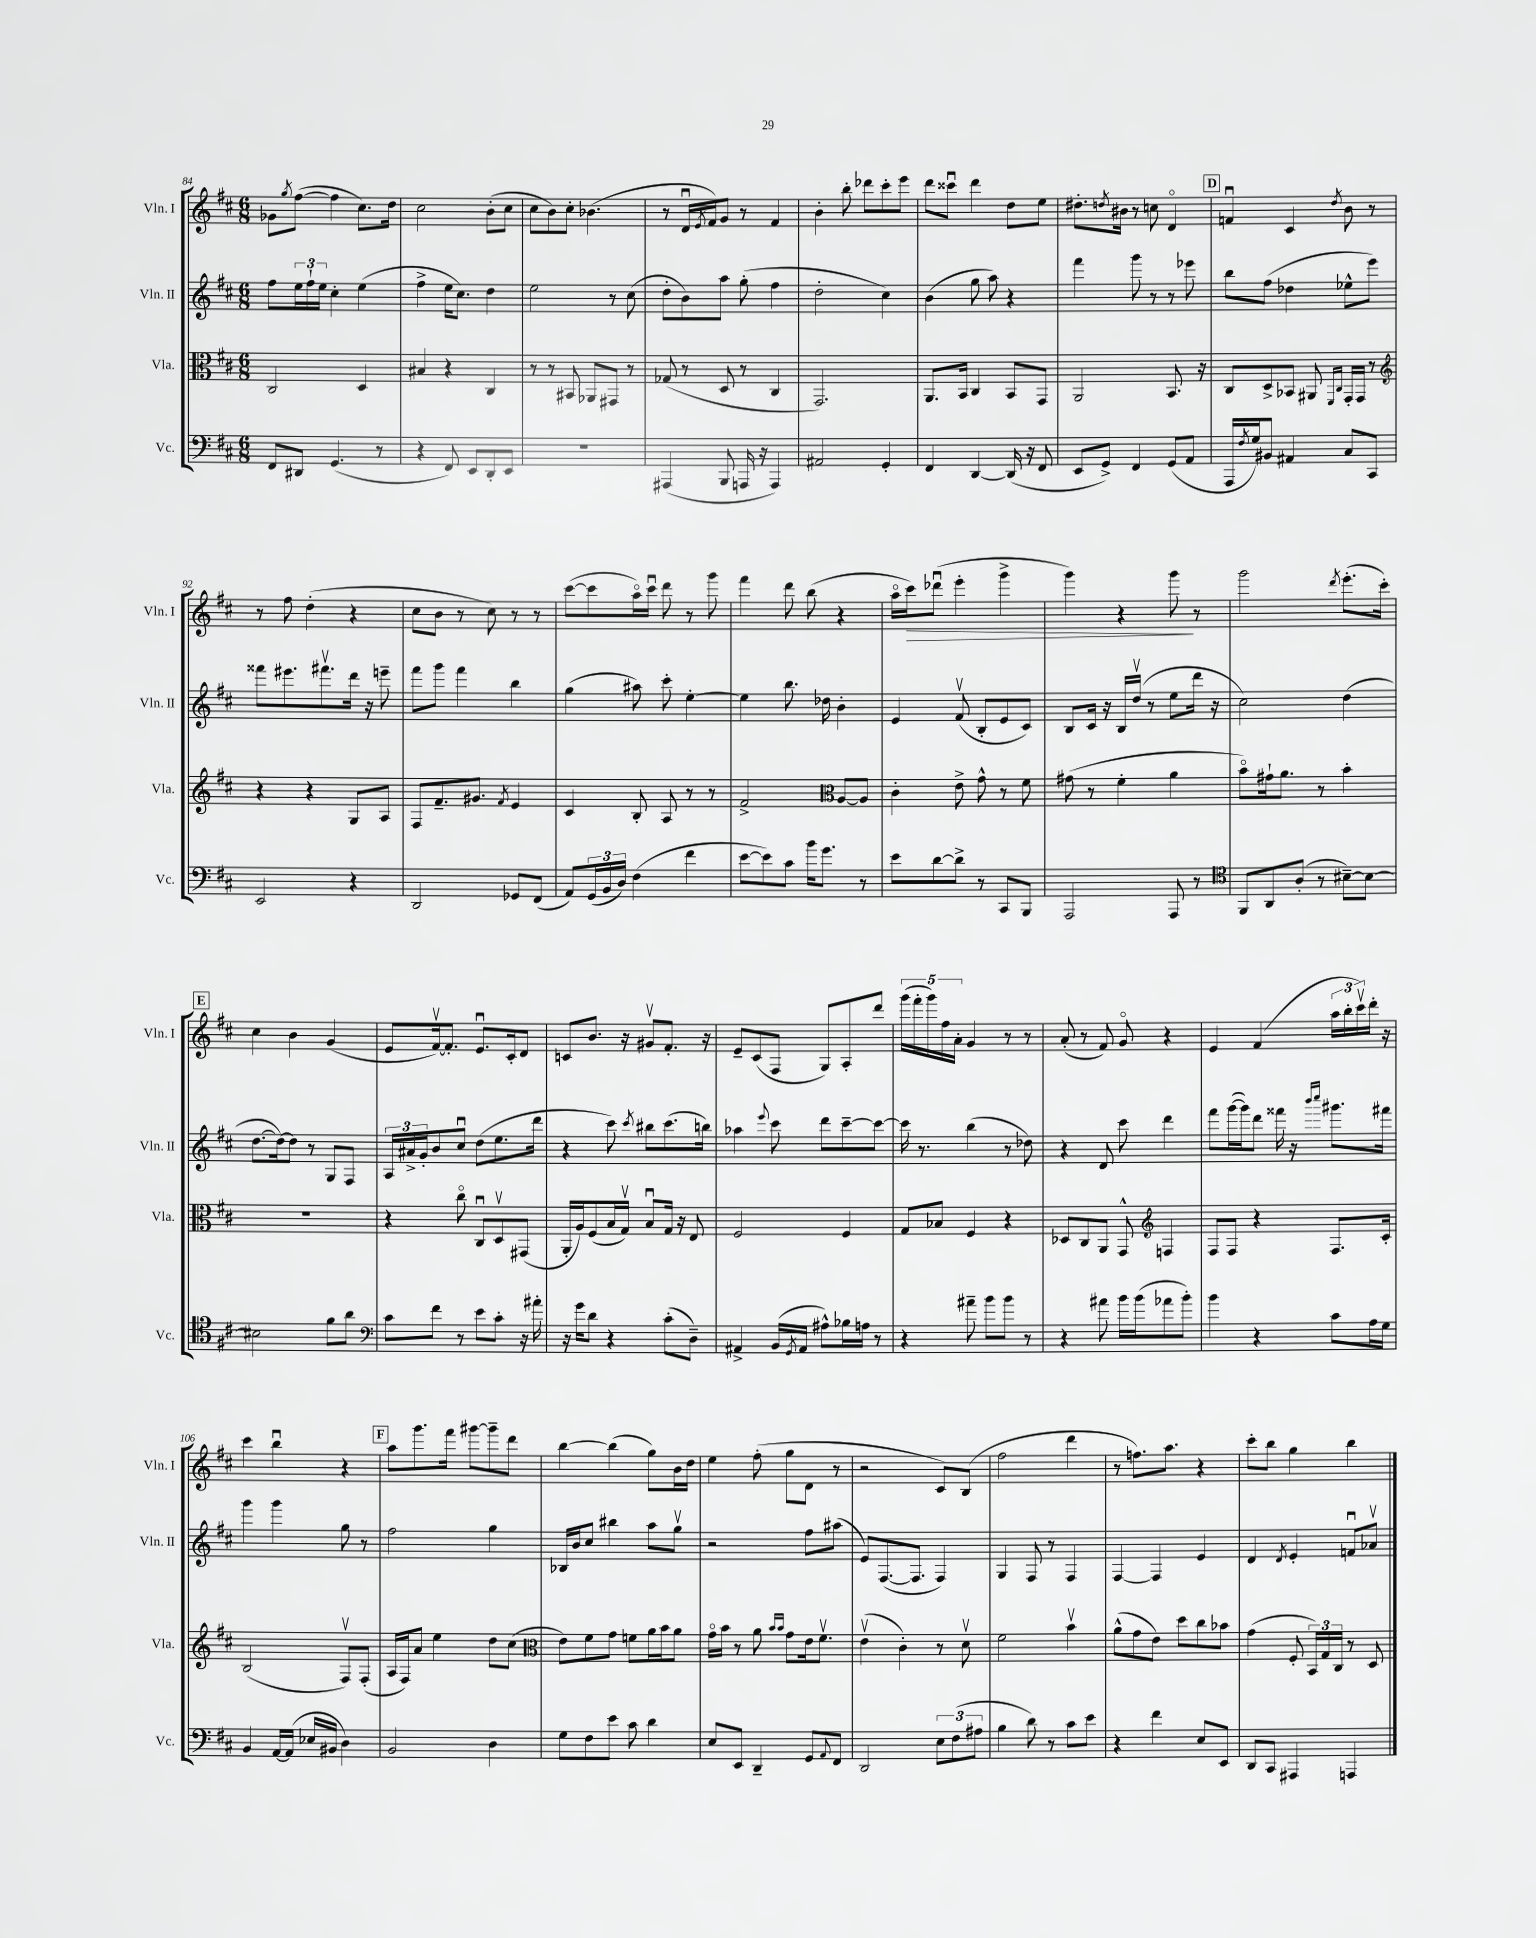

**kern	**kern	**kern	**kern
*staff4	*staff3	*staff2	*staff1
*clefF4	*clefC3	*clefG2	*clefG2
*k[f#c#]	*k[f#c#]	*k[f#c#]	*k[f#c#]
*M6/8	*M6/8	*M6/8	*M6/8
8FF#	2C#	8ff#	8g-
.	.	.	8qgg
8DD#	.	24ee	([8ff#
.	.	24ff#`	.
.	.	24ee	.
(4.GG	.	4cc#'	4ff#]
.	4D	(4ee	8.cc#)
8r	.	.	.
.	.	.	16dd
=	=	=	=
4r	4B#	4ff#^	2cc#
8FF#)	4r	16ee	.
.	.	8.cc#)	.
8EE	.	.	.
8DD'	4C#	4dd	(8b'
8EE	.	.	8cc#
=	=	=	=
2.r	8r	2ee	8cc#
.	8r	.	8b)
.	8BB#	.	8cc#'
.	8AA-	.	(4.b-
.	8GG#	8r	.
.	8r	(8cc#	.
=	=	=	=
(4AAA#	(8G-	8dd'	8r
.	8r	8b)	16du
.	.	.	8qe
.	.	.	16f#)
8BBB	8D	8aa	8g
16AAA	8r	(8gg'	8r
16r	.	.	.
4AAA)	4C#	4ff#	4f#
=	=	=	=
2AA#	2.GG)	2dd'	4b'
.	.	.	8bb'
.	.	.	8ddd-
4GG'	.	4cc#)	8ccc#'
.	.	.	8eee
=	=	=	=
4FF#	8.AA	(4b	8ddd
.	.	.	8ccc##u
.	16BB	.	.
[4DD	4C#	8gg	4ddd
.	.	8aa)	.
(16DD]	8BB	4r	8dd
16r	.	.	.
8FF#	8GG	.	8ee
=	=	=	=
8EE	2AA	4fff#	8.dd#'
8GG^)	.	.	.
.	.	.	8qdd
.	.	.	16b#
4FF#	.	8ggg	8r
.	.	8r	8cc
(8GG	8.BB	8r	4do
8AA	.	8eee-	.
.	16r	.	.
=	=	=	=
16AAA	8C#	8bb	4fu
8qF#	.	.	.
16G)	.	.	.
8BB#	8D^	(8ff#	.
4AA#	8BB-	4dd-	4c#
.	8AA#	.	.
.	16qqFF#	.	.
.	16qqC#	.	8qdd
8C#	16GG'	8ee-^^	8b
.	16GG	.	.
8CC#	8r	8eee)	8r
=	=	=	=
*	*clefG2	*	*
2EE	4r	8fff##	8r
.	.	8.eee#	8ff#
.	4r	.	(4dd'
.	.	8.fff#v	.
4r	8G	16ddd	4r
.	.	16r	.
.	8A	8eee~	.
=	=	=	=
2DD	8F#	8fff#	8cc#
.	8.f#~	8ggg	8b
.	.	4fff#	8r
.	8.g#	.	.
.	.	.	8cc#)
.	8qf#	.	.
8GG-	4e	4bb	8r
(8FF#	.	.	8r
=	=	=	=
8AA)	4c#	(4gg	([8ccc#
(24GG	.	.	8ccc#]
24BB	.	.	.
24D)	.	.	.
(4F#	8B'	8aa#)	16aao)
.	.	.	16ccc#u
.	8A	8ccc#'	8ddd
4f#	8r	[4ee'	8r
.	8r	.	8ggg
=	=	=	=
[8e	2f#^	4ee]	4fff#
8e])	.	.	.
8c#	.	8.bb	8ddd
16b	.	.	(8bb
8.g	.	16dd-	.
*	*clefC3	*	*
.	[8A	4b'	4r
8r	8A]	.	.
=	=	=	=
8e	4c#'	4e	16aao
.	.	.	16ccc#)
[8d	.	.	(8ddd-u
8d^]	8e^	(8f#v	4eee'
8r	8g^^	8B'	.
8CC#	8r	8e	4ggg^
8BBB	8f#	8c#)	.
=	=	=	=
2AAA	(8g#	8B	4ggg)
.	8r	16c#	.
.	.	16r	.
.	4f#'	16B	4r
.	.	(16ddv	.
.	.	8r	.
8AAA	4a	8ee	8ggg
8r	.	16ddd	8r
.	.	16r	.
=	=	=	=
*clefC4	*	*	*
8FF#	8bo)	2cc#)	2ggg
8AA	16g#`	.	.
.	8.a	.	.
(8A'	.	.	.
8r	8r	.	.
.	.	.	8qddd
[8B#~)	4b'	(4dd	(8.eee'
8B#_	.	.	.
.	.	.	16ccc#')
=	=	=	=
2B#]	2.r	[8.dd	4cc#
.	.	16dd_)	.
.	.	8dd]	4b
.	.	8r	.
8f#	.	8G	(4g
8a	.	8F#	.
=	=	=	=
*clefF4	*	*	*
8c#	4r	24A	8e
.	.	24a#^	.
.	.	24g'	.
8f#	.	8b	[16f#v)
.	.	.	8.f#']
8r	8cc#o	8cc#u	.
8e	8C#u	(8dd	8.eu
8c#'	8Dv	8.ee	.
.	.	.	16c#'
16r	(8GG#	.	8d
16a#'	.	16ddd	.
=	=	=	=
16r	16AA'	4r	8c
16g	16A)	.	.
8d	(8F#	.	8.b
4r	16B	8ccc#)	.
.	16Gv)	.	16r
.	.	8qccc#	.
.	8Bu	8bb#	8g#v
(8c#'	16G	(8.ccc#	8.f#'
.	16r	.	.
8D~)	8E	.	.
.	.	16bb)	16r
=	=	=	=
4AA#^	2F#	4aa-	8e~
.	.	.	(8c#
.	.	8qqeee	.
(16BB	.	8ccc#	8F#
8qGG	.	.	.
16AA#	.	.	.
8A#^^)	.	8ddd	8G)
16B-	4F#	[8ccc#~	8A'
16A	.	.	.
8r	.	8ccc#_	8ddd
=	=	=	=
4r	8G	16ccc#]	(20ggg
.	.	.	20fff#'
.	.	8.r	.
.	.	.	20ggg)
.	8B-	.	.
.	.	.	20ff#
.	.	.	20a'
8a#~	4F#	(4bb	4g
8b	.	.	.
8b	4r	8r	8r
8r	.	8dd-)	8r
=	=	=	=
4r	8D-	4r	(8a'
.	8C#	.	8r
8a#	8AA	8d	8f#)
16b	8GG^^	8ccc#	8go
(16b	.	.	.
*	*clefG2	*	*
8a-	4F	4ddd	4r
8b')	.	.	.
=	=	=	=
4b	8F#	8fff#	4e
.	8F#	([16ggg	.
.	.	16ggg])	.
4r	4r	8ddd	(4f#
.	.	16fff##	.
.	.	16r	.
.	.	16qqbbb	.
.	.	16qqcccc#	.
8c#	8.F#	8.ggg#	24aa
.	.	.	24bb'
.	.	.	24ccc#v)
16A	.	.	16ddd'
16G	16c#'	16fff#	16r
=	=	=	=
4BB	(2B	4ggg	4ccc#
[16AA	.	4ggg	4bbu
(16AA]	.	.	.
16E-	.	.	.
16BB#	.	.	.
4D)	8F#v)	8gg	4r
.	(8F#'	8r	.
=	=	=	=
2BB	16A	2ff#	8aa
.	16F#)	.	.
.	8a	.	8.ggg
.	4ee	.	.
.	.	.	16fff#
.	.	.	[8ggg#
4D	8dd	4gg	8ggg#~]
.	(8cc#	.	8ddd
=	=	=	=
*	*clefC3	*	*
8G	8e)	16B-	[4bb
.	.	16b	.
8F#	8f#	8cc#	.
8e	8g	4bb#	(4bb]
8c#	8f	.	.
4d	16a	8aa	8gg)
.	16b	.	.
.	8a	8ggv	16b
.	.	.	16dd
=	=	=	=
8E	16go	2r	4ee
.	16b	.	.
8EE	8r	.	.
4DD~	8a	.	(8ff#'
.	16qqb	.	.
.	16qqb	.	.
.	8g	.	8gg
8GG	16e	8ff#	8d
.	8.f#v	.	.
8qqAA	.	.	.
8FF#	.	(8aa#	8r
=	=	=	=
2DD	(4ev	8e)	2r
.	.	([8.F#	.
.	4c#')	.	.
.	.	8.F#]	.
12E	8r	4F#)	8c#)
(12F#	.	.	.
.	8dv	.	(8B
12A#	.	.	.
=	=	=	=
4B	2f#	4G	2ff#
8d)	.	8F#	.
8r	.	8r	.
8c#	4bv	4F#	4ddd
8e	.	.	.
=	=	=	=
4r	(8a^^	[4F#	8r
.	8g	.	8.ff)
4f#	8e)	4F#]	.
.	.	.	8.aa
.	8dd	.	.
8E	8cc#	4e	4r
8EE	8b-	.	.
=	=	=	=
8DD	(4g	4d	8ccc#'
8CC#	.	.	8bb
.	.	8qd	.
4AAA#	8F#'	4e'	4gg
.	24BB)	.	.
.	24G	.	.
.	24C#	.	.
4AAA	8r	8fu	4bb
.	8D	8a-v	.
==	==	==	==
*-	*-	*-	*-
